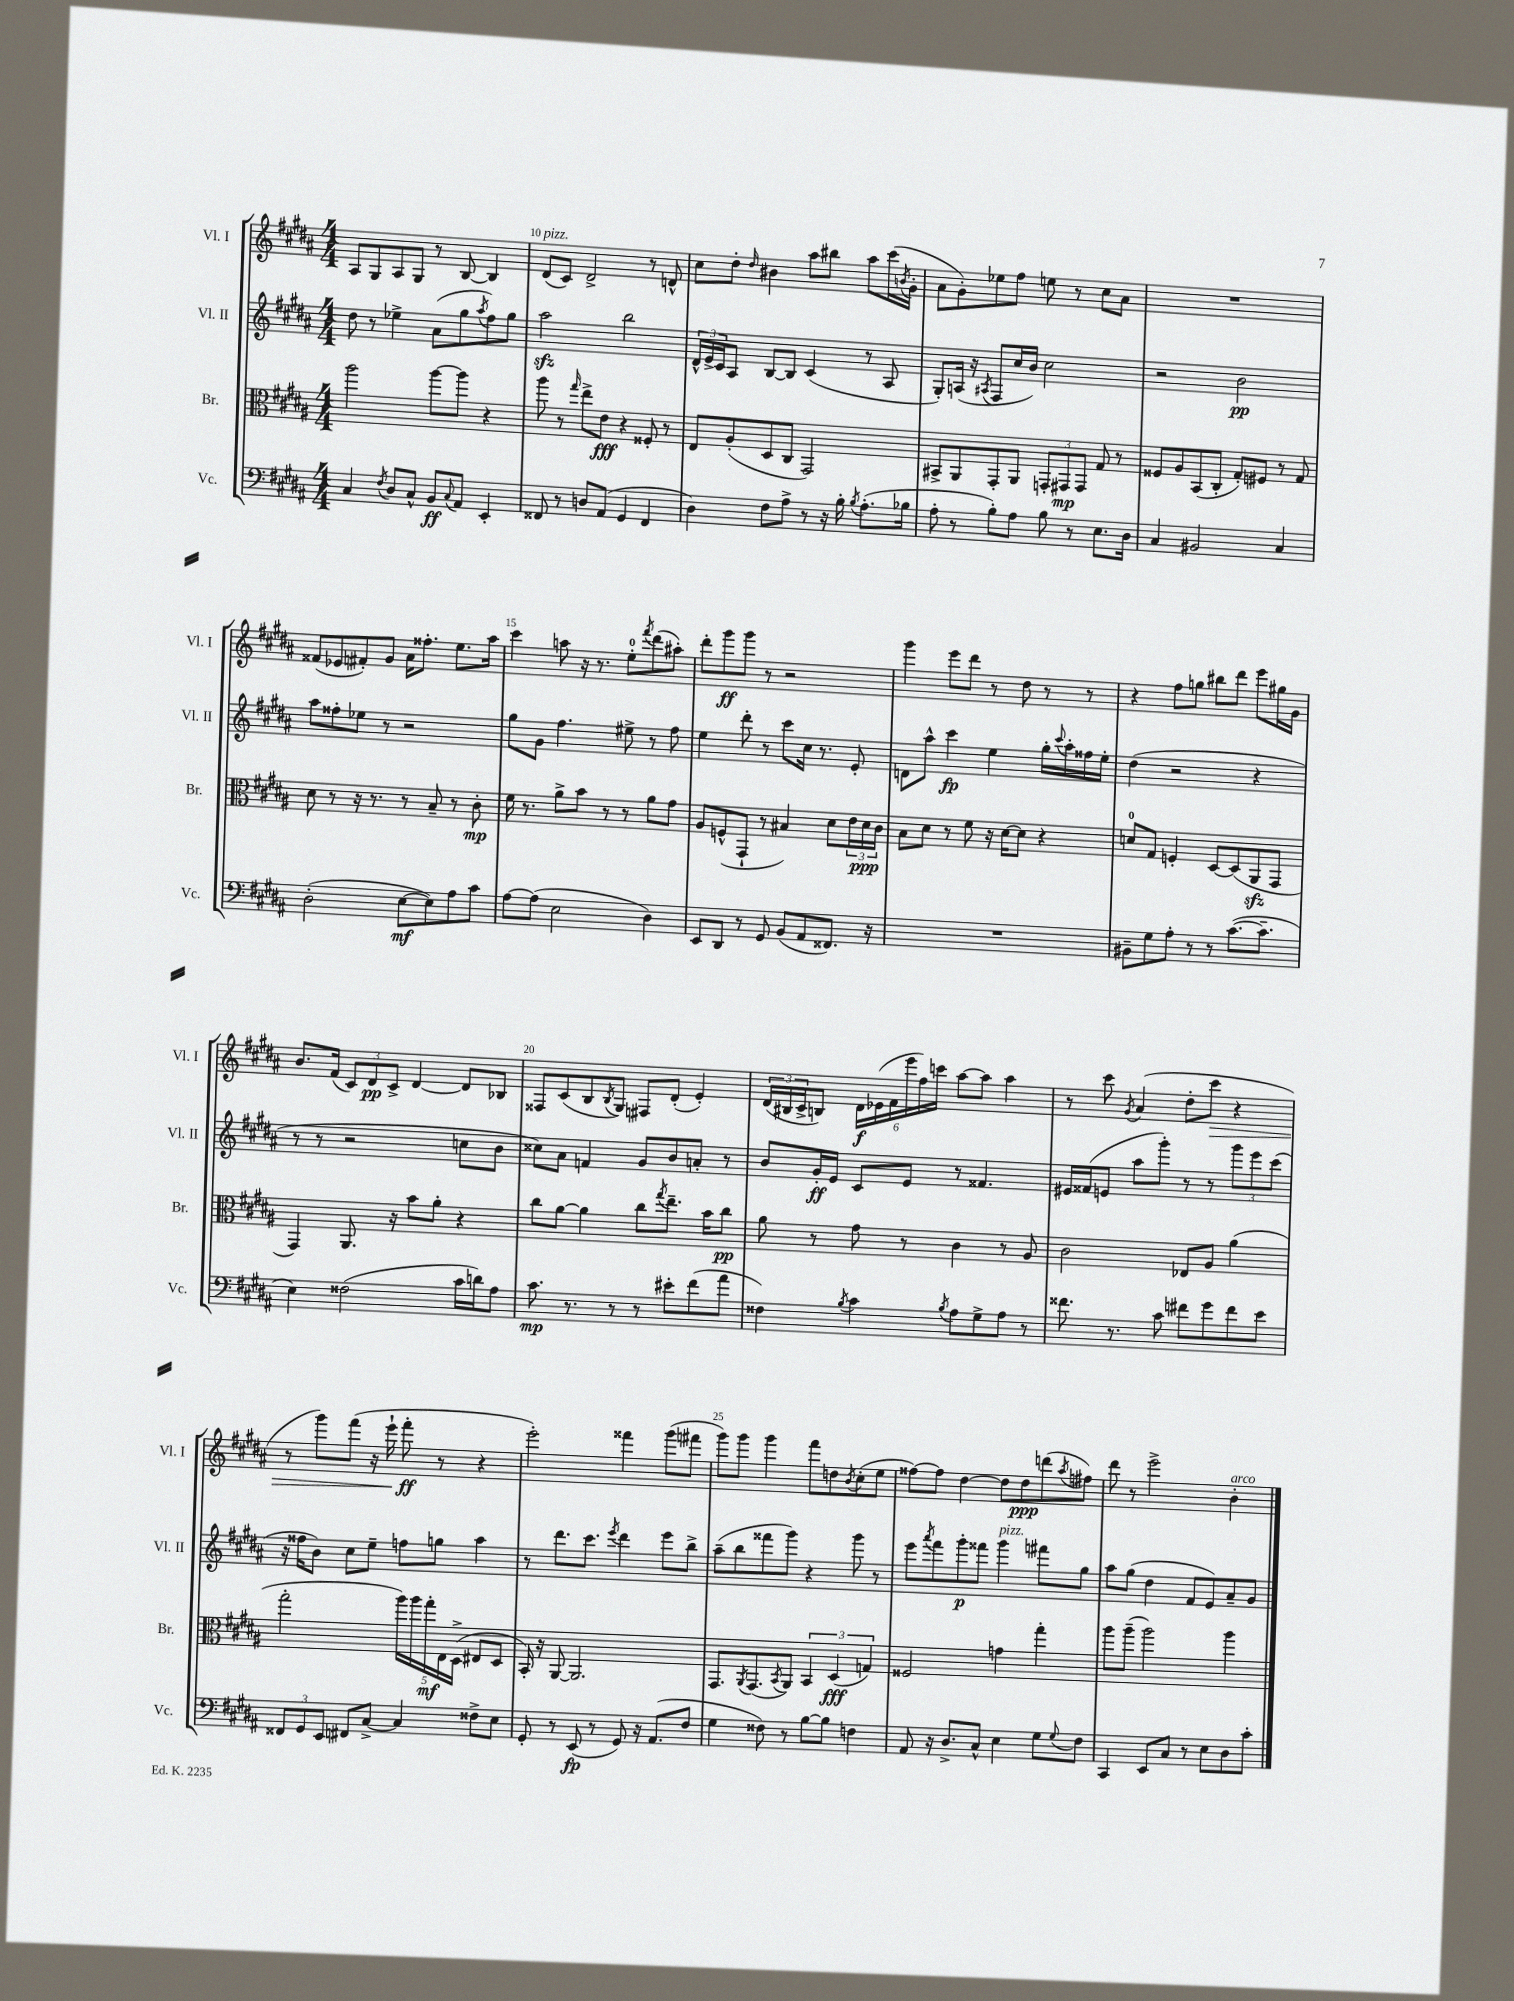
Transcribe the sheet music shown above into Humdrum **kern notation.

**kern	**kern	**kern	**kern
*staff4	*staff3	*staff2	*staff1
*clefF4	*clefC3	*clefG2	*clefG2
*k[f#c#g#d#a#]	*k[f#c#g#d#a#]	*k[f#c#g#d#a#]	*k[f#c#g#d#a#]
*M4/4	*M4/4	*M4/4	*M4/4
4C#	2aa#	8dd#	8A#
.	.	8r	8G#
8qF#	.	.	.
8D#	.	4ee-^	8A#
8C#^^	.	.	8G#
8BB	[8aa#	(8a#	8r
8qqC#	.	.	.
8AA#	8aa#]	8gg#	[8B
.	.	8qaa#	.
4EE'	4r	8ff#)	4B]
.	.	8gg#	.
=	=	=	=
8FF##	8aa#	2aa#	(8d#
8r	8r	.	8c#)
.	16qqgg#	.	.
8D	8ee^	.	2d#^
(8AA#	8e	.	.
4GG#	4r	2bb	.
4FF##	8F##'	.	8r
.	8r	.	8d^^
=	=	=	=
4D#)	8E	24d#^^	8cc#
.	.	24e^	.
.	.	24c#	.
.	(8A#'	8A#	8dd#'
.	.	.	16qqdd#
8F#	8D#	[8B	4b#
8A#^	8C#	8B]	.
8r	2GG#)	(4c#	8aa#
16r	.	.	8bb#
16B'	.	.	.
8qB	.	.	.
(8.A#'	.	8r	8aa#
.	.	8A#	(16ccc#
.	.	.	8qb
16B-	.	.	16g#'
=	=	=	=
8A#'	8BB#^	8G#')	8a#
8r	8AA#	(16A	8g#')
.	.	16r	.
.	.	8qA#	.
8B')	8GG#'	8F#	8ee-
8A#	8AA#	16cc#	8ff#
.	.	16b)	.
8B	12GG'	2cc#	8ee
.	12GG#	.	.
8r	.	.	8r
.	12GG#	.	.
8.E	8G#	.	8cc#
.	8r	.	8a#
16D#	.	.	.
=	=	=	=
4C#	8F##	2r	1r
.	8A#	.	.
2BB#	(8BB	.	.
.	8C#'	.	.
.	8G#')	2b	.
.	8F#	.	.
4C#	8r	.	.
.	8G#	.	.
=	=	=	=
(2D#'	8d#	8aa#	(8f##
.	8r	8ff##'	8e-
.	16r	8ee-	8f#')
.	8.r	.	.
.	.	8r	8g#
[8E	8r	2r	16a#
.	.	.	8.ff##'
8E])	8B~	.	.
8A#	8r	.	8.ee
8c#	8c#'	.	.
.	.	.	16aa#
=	=	=	=
[8A#	16f#	8gg#	4ccc#
.	8.r	.	.
(8A#]	.	8g#	.
2E	8a#^	4.ff#	8aa
.	8b	.	16r
.	.	.	8.r
.	8r	.	.
.	8r	8ee#^	8ee'
.	.	.	8qfff#
4D#)	8a#	8r	(8ddd#
.	8g#	8ff#	8aa#')
=	=	=	=
8EE	8A#	4ee	8ddd#'
8DD#	(8F^^	.	8ggg#
8r	8GG#`	8ddd#'	8ggg#
8GG#	8r	8r	8r
(8BB	4B#)	8ccc#	2r
8AA#	.	16cc#	.
.	.	8.r	.
8.FF##)	8d#	.	.
.	24e	8e'	.
.	24d#	.	.
16r	.	.	.
.	24c#	.	.
=	=	=	=
1r	8B	8d	4ggg#
.	8d#	8aa#^^	.
.	8r	4ccc#	8eee
.	8f#	.	8ddd#
.	16r	4ee	8r
.	[16d#	.	.
.	8d#]	.	8dd#
.	4r	16gg#'	8r
.	.	8qqccc#	.
.	.	16aa#'	.
.	.	16ff##	8r
.	.	16ee'	.
=	=	=	=
8BB#~	8d	(4dd#	4r
8G#	8G#	.	.
8A#'	4F'	2r	8ff#
8r	.	.	8gg
8r	[8D#	.	8bb#
([8.c#	(8D#]	.	8ddd#
.	8AA#	4r	8eee
8.c#~]	.	.	.
.	8GG#	.	16gg#
.	.	.	16g#
=	=	=	=
4E)	4GG#)	8r	8.b
.	.	8r	.
.	.	.	(16f#
(2F##	8.AA#	2r	12c#)
.	.	.	12d#
.	.	.	12c#^
.	16r	.	.
.	8b	.	[4d#
.	8a#'	.	.
16c#	4r	8cc	8d#]
16d)	.	.	.
8A#	.	8b	8B-
=	=	=	=
8.c#	8cc#	8cc##)	8F##
.	[8a#	8a#	(8c#
8.r	.	.	.
.	4a#]	4f	8B
.	.	.	8qB
8r	.	.	8G#)
8r	8cc#	8g#	8F#
.	8qgg#	.	.
8e#'	8.ee~	8b	(8d#'
(8f#	.	8a'	4e')
.	16b	.	.
8a#	8cc#	8r	.
=	=	=	=
4F##)	8a#	8b	(24d#
.	.	.	24B#
.	.	.	24c#^
.	8r	16g#'	8B)
.	.	16e	.
8qB	.	.	.
4c#	8g#	8c#	24d#
.	.	.	(24e-
.	.	.	24f#
.	8r	8e	24eee
.	.	.	24ff#)
.	.	.	24ccc
8qB	.	.	.
8A#	4c#	8r	[8aa#
8G#^	.	4.f##	8aa#]
8A#	8r	.	4aa#
8r	8A#	.	.
=	=	=	=
8.f##	2c#	16e#	8r
.	.	(16f##	.
.	.	8e	8ccc#
8.r	.	.	.
.	.	.	8qg#
.	.	8aa#	(4a#
8c#	.	8ggg#')	.
8f#	8E-	8r	8dd#'
8g#	8A#	8r	8ccc#
8f#	(4a#	12ggg#	4r
.	.	12eee	.
8e	.	.	.
.	.	(12ccc#	.
=	=	=	=
12FF##	2gg#'	16r	8r
.	.	16ff##	.
12GG#	.	.	.
.	.	8b)	8ggg#)
12EE	.	.	.
8FF#	.	8cc#	(8fff#
[8C#^	.	8ee~	16r
.	.	.	16eee`
4C#]	20aa#)	8ff	8fff#'
.	20aa#	.	.
.	20gg#'	.	.
.	.	8gg	8r
.	20E	.	.
.	(20D#^	.	.
8F##^	8E#	4aa#	4r
8E	8D#	.	.
=	=	=	=
8GG#'	16BB')	8r	2eee')
.	16r	.	.
8r	[8AA#	8.ddd#	.
(8EE	2.AA#]	.	.
.	.	8.ccc#	.
8r	.	.	.
.	.	8qeee	.
8GG#)	.	4ddd#	4fff##
16r	.	.	.
(8.AA#	.	.	.
.	.	8eee	(8ggg#
8F#	.	8bb^	8fff#
=	=	=	=
4G#	8.GG#	(8aa#~	8ggg#)
.	.	8bb	8ggg#
.	8qAA#	.	.
.	(8.GG#	.	.
8F##)	.	8fff##	4ggg#
.	8qBB	.	.
8r	8AA#)	8ggg#)	.
[8B	6BB	4r	8fff#
8B]	.	.	8dd
.	(6D#	.	.
.	.	.	8qb
4F	.	8ggg#	(8cc#'
.	6G)	.	.
.	.	8r	8ee
=	=	=	=
8AA#	2F##	8eee	[8ff##)
.	.	8qaaa#	.
16r	.	8fff#	8ff##]
8.D#^	.	.	.
.	.	8ggg#'	[4dd#
8C#^^	.	8fff##	.
4E	4g	4ggg#	8dd#]
.	.	.	8dd#
8G#	4gg#'	8fff#	(8ddd
8qqG#	.	.	8qaa#
8F#	.	8gg#	8ff#)
=	=	=	=
4CC#	8aa#	8aa#	8ddd#
.	(8aa#~	(8gg#	8r
8EE	2aa#)	4dd#	2eee^
8C#	.	.	.
8r	.	8f#	.
8E	.	8e)	.
8D#	4aa#	8a#~	4b'
8c#'	.	8g#	.
==	==	==	==
*-	*-	*-	*-
